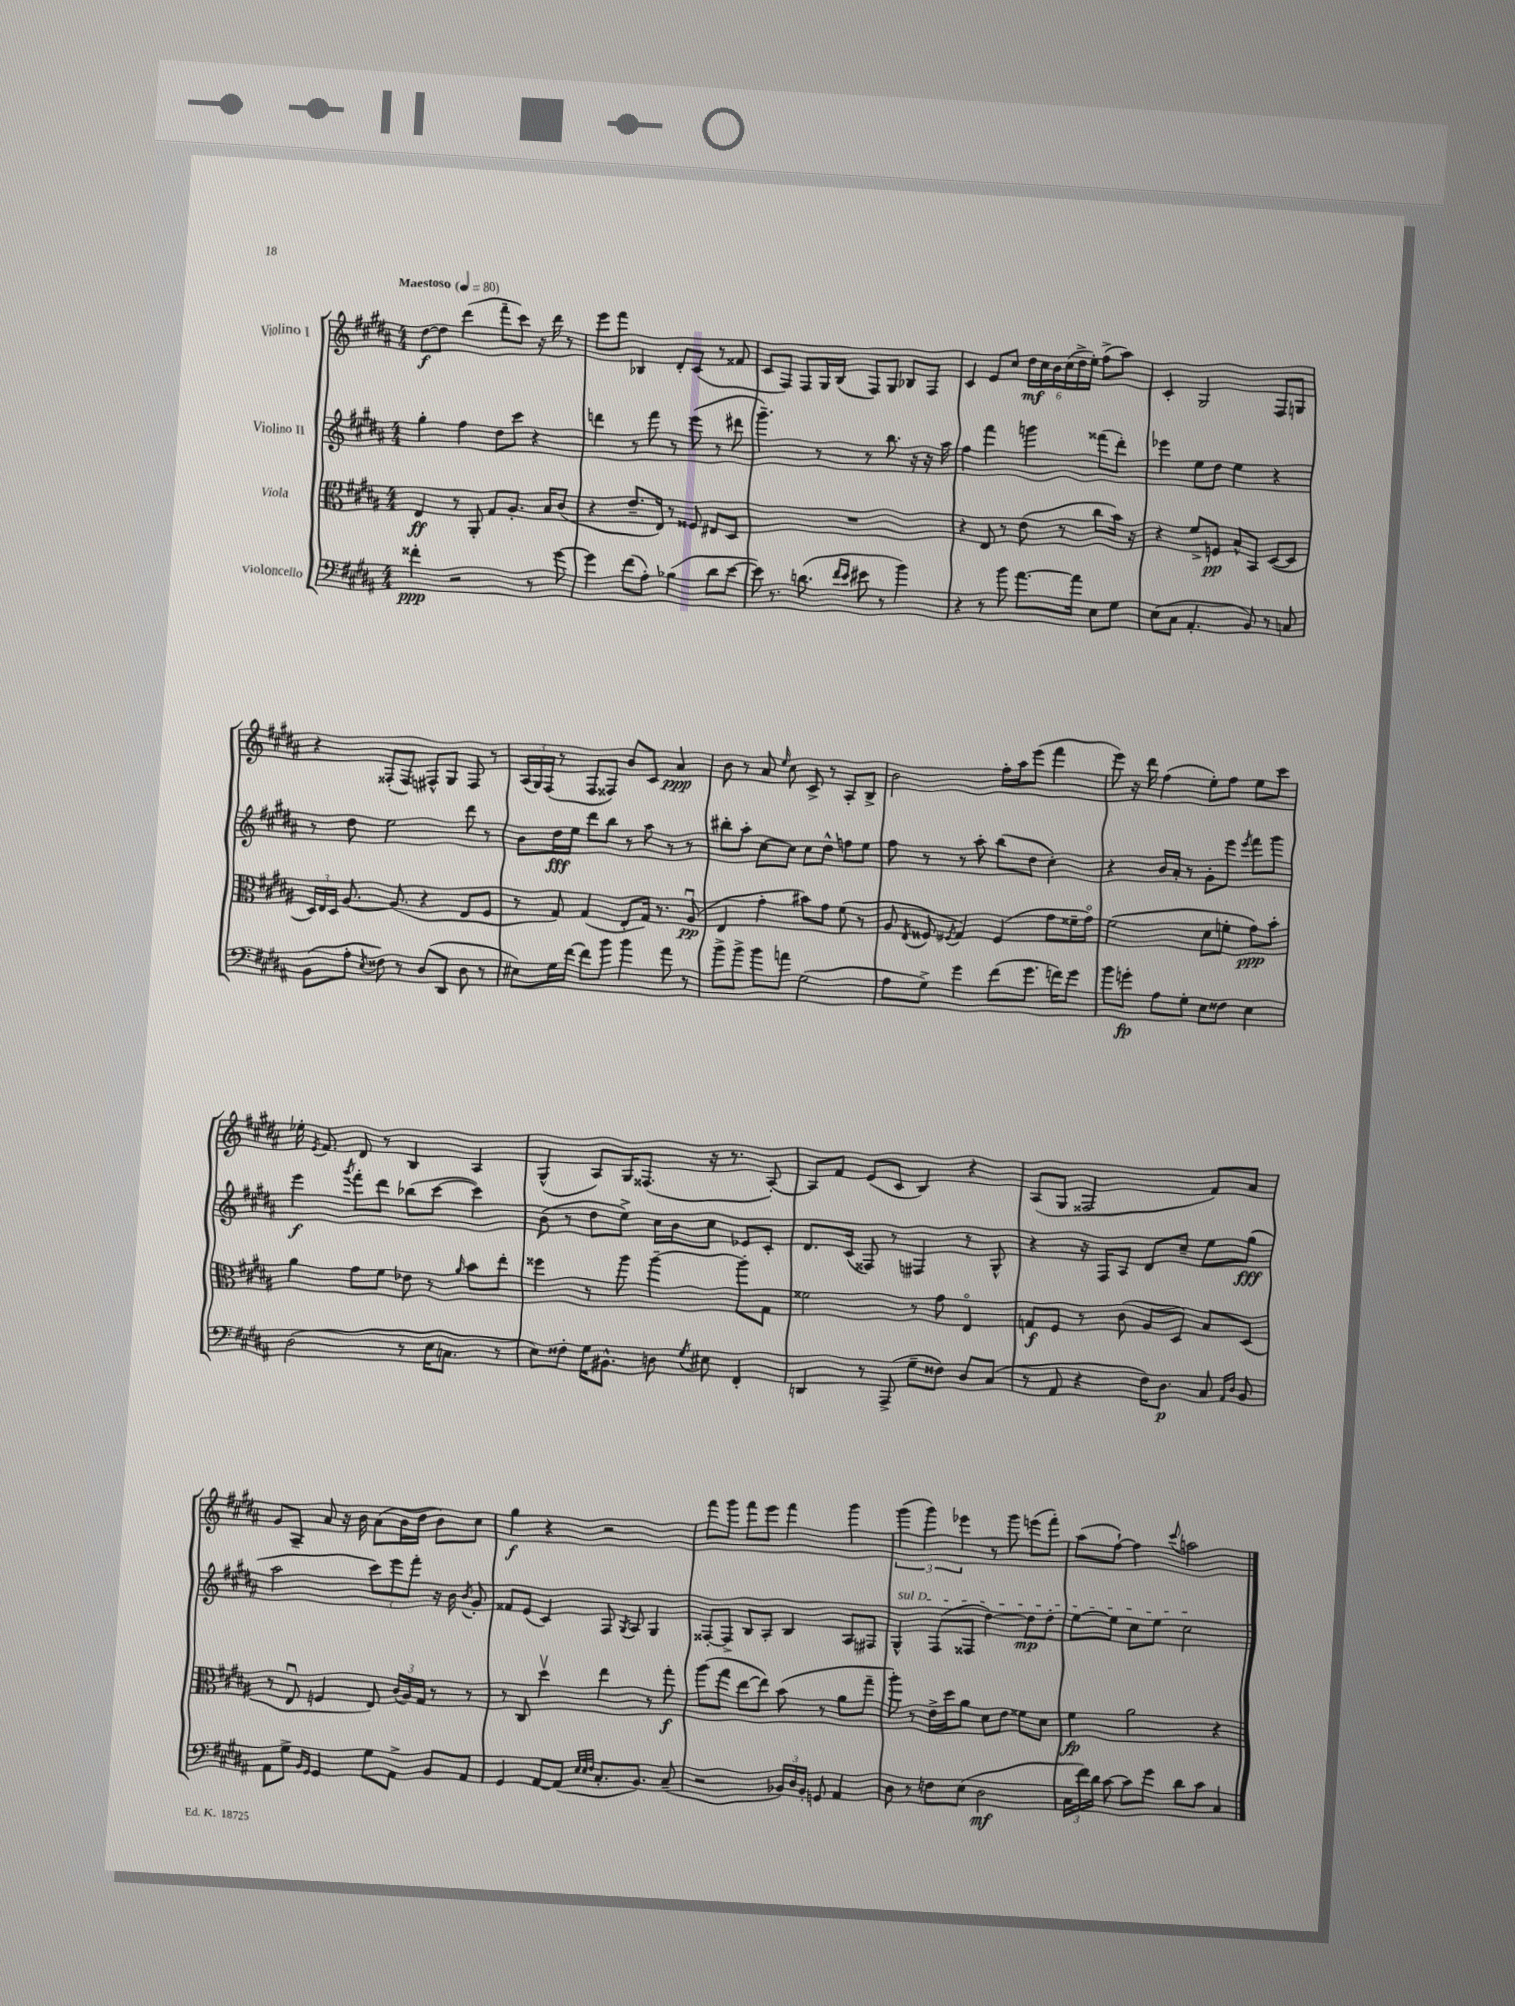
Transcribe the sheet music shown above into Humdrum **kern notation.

**kern	**kern	**kern	**kern
*staff4	*staff3	*staff2	*staff1
*clefF4	*clefC3	*clefG2	*clefG2
*k[f#c#g#d#a#]	*k[f#c#g#d#a#]	*k[f#c#g#d#a#]	*k[f#c#g#d#a#]
*M4/4	*M4/4	*M4/4	*M4/4
*MM80	*MM80	*MM80	*MM80
4f##'	4E	4gg#'	[8dd#
.	.	.	8dd#]
2r	8r	4ff#	(4ddd#
.	8AA#'	.	.
.	8G#	8dd#	8fff#~
.	8.A#'	8ccc#	8ccc#)
8r	.	4r	16r
.	16B	.	16ddd#
[8g#	(8c#	.	8r
=	=	=	=
4g#]	4r	4ddd	8eee
.	.	.	8fff#
(8f#	8.e~	8r	4B-
8A#')	.	8fff#	.
.	16E)	.	.
(4B-	8r	8r	8d#'
.	8F##	(8eee	(8c#
8d#	8E#	8r	8r
[8e	8D#	8ddd#	8f##
=	=	=	=
8e])	1r	4.ggg#~)	8c#
8.r	.	.	8F#)
.	.	.	8F#
(8.d	.	.	.
.	.	8r	16G#
.	.	.	(16B
16qqf#	.	.	.
16qqe	.	.	.
8e#	.	8r	8F#)
8r	.	8.bb	8G#
4b)	.	.	8B-
.	.	16r	.
.	.	16r	8F#
.	.	16aa#	.
=	=	=	=
4r	4r	4ff#	4c#
8r	8E	4fff#	8e
8b	8r	.	8cc#
[8.a#	(8e	4ggg	24dd#
.	.	.	24cc#
.	.	.	24b
.	8r	.	(24cc#
.	.	.	24dd#^
16a#]	.	.	.
.	.	.	24ee')
8E	8cc#	(8fff##	(8ff#^
8G#	16b)	8ddd#')	8aa#)
.	16r	.	.
=	=	=	=
(8E	4r	4eee-	4c#'
8C#	.	.	.
4.AA#'	8f#^	8ee	2G#
.	8F	8dd#	.
.	8B^^	4ee	.
8BB)	8BB	.	.
8r	([8D#	4r	8F#
8C	8D#]	.	8G
=	=	=	=
(8BB	24D#)	8r	4r
.	24E	.	.
.	24D#	.	.
8A#'	[8.A#	8dd#	.
8qE	.	.	.
8F##)	.	2ee	(8F##'
.	(8.A#]	.	.
8r	.	.	8F##)
(8D#	4r	.	8F#^^
8DD#	.	.	8G#
8D#	8E	8ddd#	8F#
8r	8F#	8r	8r
=	=	=	=
8E#)	8r	8b	(24A#
.	.	.	24G#)
.	.	.	(24F#
16G#	8G#)	16dd#	8r
[16f#	.	16ee	.
8f#]	(4G#	8ddd#	8F#
8b	.	8bb	8F##)
4b	8E'	8r	8b
.	16G#)	8aa#	8c#
.	8.r	.	.
8a#	.	8r	4a#
8r	(8A#u	8r	.
=	=	=	=
8b^	4E	8bb#'	8b
8b^	.	8aa#'	8r
8b	4g#'	[8cc#	8a#
.	.	.	16qqee
8a	.	8cc#]	8cc#
(2G#	8b#)	8cc#	8c#^
.	8g#	8dd#^^	8r
.	(8f#	8ff	8A#'
.	8r	8ee	8B^
=	=	=	=
8A#	8A#	8ff#	2b
.	8qE	.	.
8G#^)	8F##	8r	.
.	8qF#	.	.
4g#	4G#)	8r	.
.	.	8aa#'	.
(8f#	(4F#	(8bb	16ff#'
.	.	.	16aa#
8.g#	.	8dd#	(8eee
.	8g#	4cc#')	4fff#
16f)	.	.	.
8g#	16f##~	.	.
.	16g#o)	.	.
=	=	=	=
8b	(2f#	4r	8eee)
8g'	.	.	16r
.	.	.	16ddd#
8A#	.	16b	(4ff#
.	.	16a#'	.
8G#'	.	8r	.
8E	8d#	8g#'	8ee')
8F##	8f'	8eee	8ff#
.	.	8qeee	.
4E	8g#)	8fff#	8ee
.	8b'	8ggg#	8ccc#
=	=	=	=
(2D#	4a#	4eee	16ee-'
.	.	.	8qe
.	.	.	8.f#
.	.	8qggg#	.
.	8g#	8fff#'	8d#
.	8f#	8ddd#	8r
8r	8e-	(8bb-	4B
16E	8r	[8ccc#	.
8.C	.	.	.
.	16qqa#	.	.
.	8b	4ccc#])	4A#
8r	8ee'	.	.
=	=	=	=
8E)	4ff##	(8b	(4G#^^
8F##'	.	8r	.
16G#	8r	8dd#	8A#)
8.BB#^^	.	.	.
.	8aa#	8ee^)	16G#
.	.	.	(8.F##
8D	[4aa#~	16cc#	.
.	.	16b	.
8qG#	.	.	.
8E#	.	8cc#	16r
.	.	.	8.r
4FF#'	8aa#']	8e-	.
.	8G#	8c#'	[8A#')
=	=	=	=
4DD	2f##	8.d#	8A#]
.	.	.	8f#
.	.	(16c#	.
8r	.	8F##)	(8e
(8AAA#^	.	8r	8c#
8G#~	8r	4F#	4B)
8F##)	8g#	.	.
8D#	4Eo	8r	4r
(8C#	.	8G#^^	.
=	=	=	=
8r	8G	4r	(8A#
8AA#	8F#	.	8G#
4r	8r	16r	2F##
.	.	16F#	.
.	(8c#	8A#	.
16F#)	8A#	8d#	.
8.D#	.	.	.
.	8D#)	8cc#~	.
8C#	8B	8ee	8f#)
16qqAA#	.	.	.
16qqD#	.	.	.
8BB	(8D#	(8gg#	8a#
=	=	=	=
8AA#	8r	2aa#	8g#
8G#^	8Eu	.	8A#~
16qqBB	.	.	.
16qqGG#	.	.	.
4GG#	4F	.	8a#
.	.	.	16r
.	.	.	16b
8G#	8E)	12ccc#)	(8a#
.	.	12eee	.
8AA#^	(24c#	.	16b
.	24A#)	12fff#'	.
.	.	.	16dd#
.	24G#	.	.
8BB	8r	16r	8b)
.	.	16b	.
.	.	8qb	.
8AA#	8r	8g#'	8cc#
=	=	=	=
4GG#	8r	8f##	4gg#
.	8C#	(8e	.
[8AA#	4dd#v	4c#)	4r
(8AA#]	.	.	.
32qqE	.	.	.
32qqE	.	.	.
32qqF#	.	.	.
8.C#'	4ee	8F#	2r
.	.	8qG#	.
.	.	8A#	.
8.BB)	.	.	.
.	8r	4G#	.
(8C#~	8gg#'	.	.
=	=	=	=
2r	(8aa#	[8F##'	8fff#
.	8gg#	8F##^]	8ggg#
.	[8ee	8B	8fff#
.	8ee])	8A#'	8eee
24BB-)	(8b	4B	4fff#
24D#	.	.	.
24BB-'	.	.	.
8GG	8r	.	.
4AA#	8a#	8A#	4ggg#
.	8gg#~	8F#	.
=	=	=	=
8D#	8aa#')	4G#^^	(6ggg#
8r	8r	.	.
.	.	.	6ggg#)
8F	16e^	(8F#	.
.	16dd#	.	.
.	.	.	6eee-
(8E	8a#	8F##	.
2D#	8d#	[4dd#)	8r
.	8e	.	8ggg#
.	8f##	8dd#]	(8eee
.	8d#	8dd#'	8fff#')
=	=	=	=
24C#	4f#	[8ee	(8aa#
24f#)	.	.	.
24d#	.	.	.
[8c#	.	8ee]	[8ff#`)
8c#]	2a#	8cc#	4ff#]
8g#	.	8ee	.
.	.	.	8qqccc#
8d#	.	2cc#	2aa
8c#	.	.	.
4C#	4r	.	.
==	==	==	==
*-	*-	*-	*-
